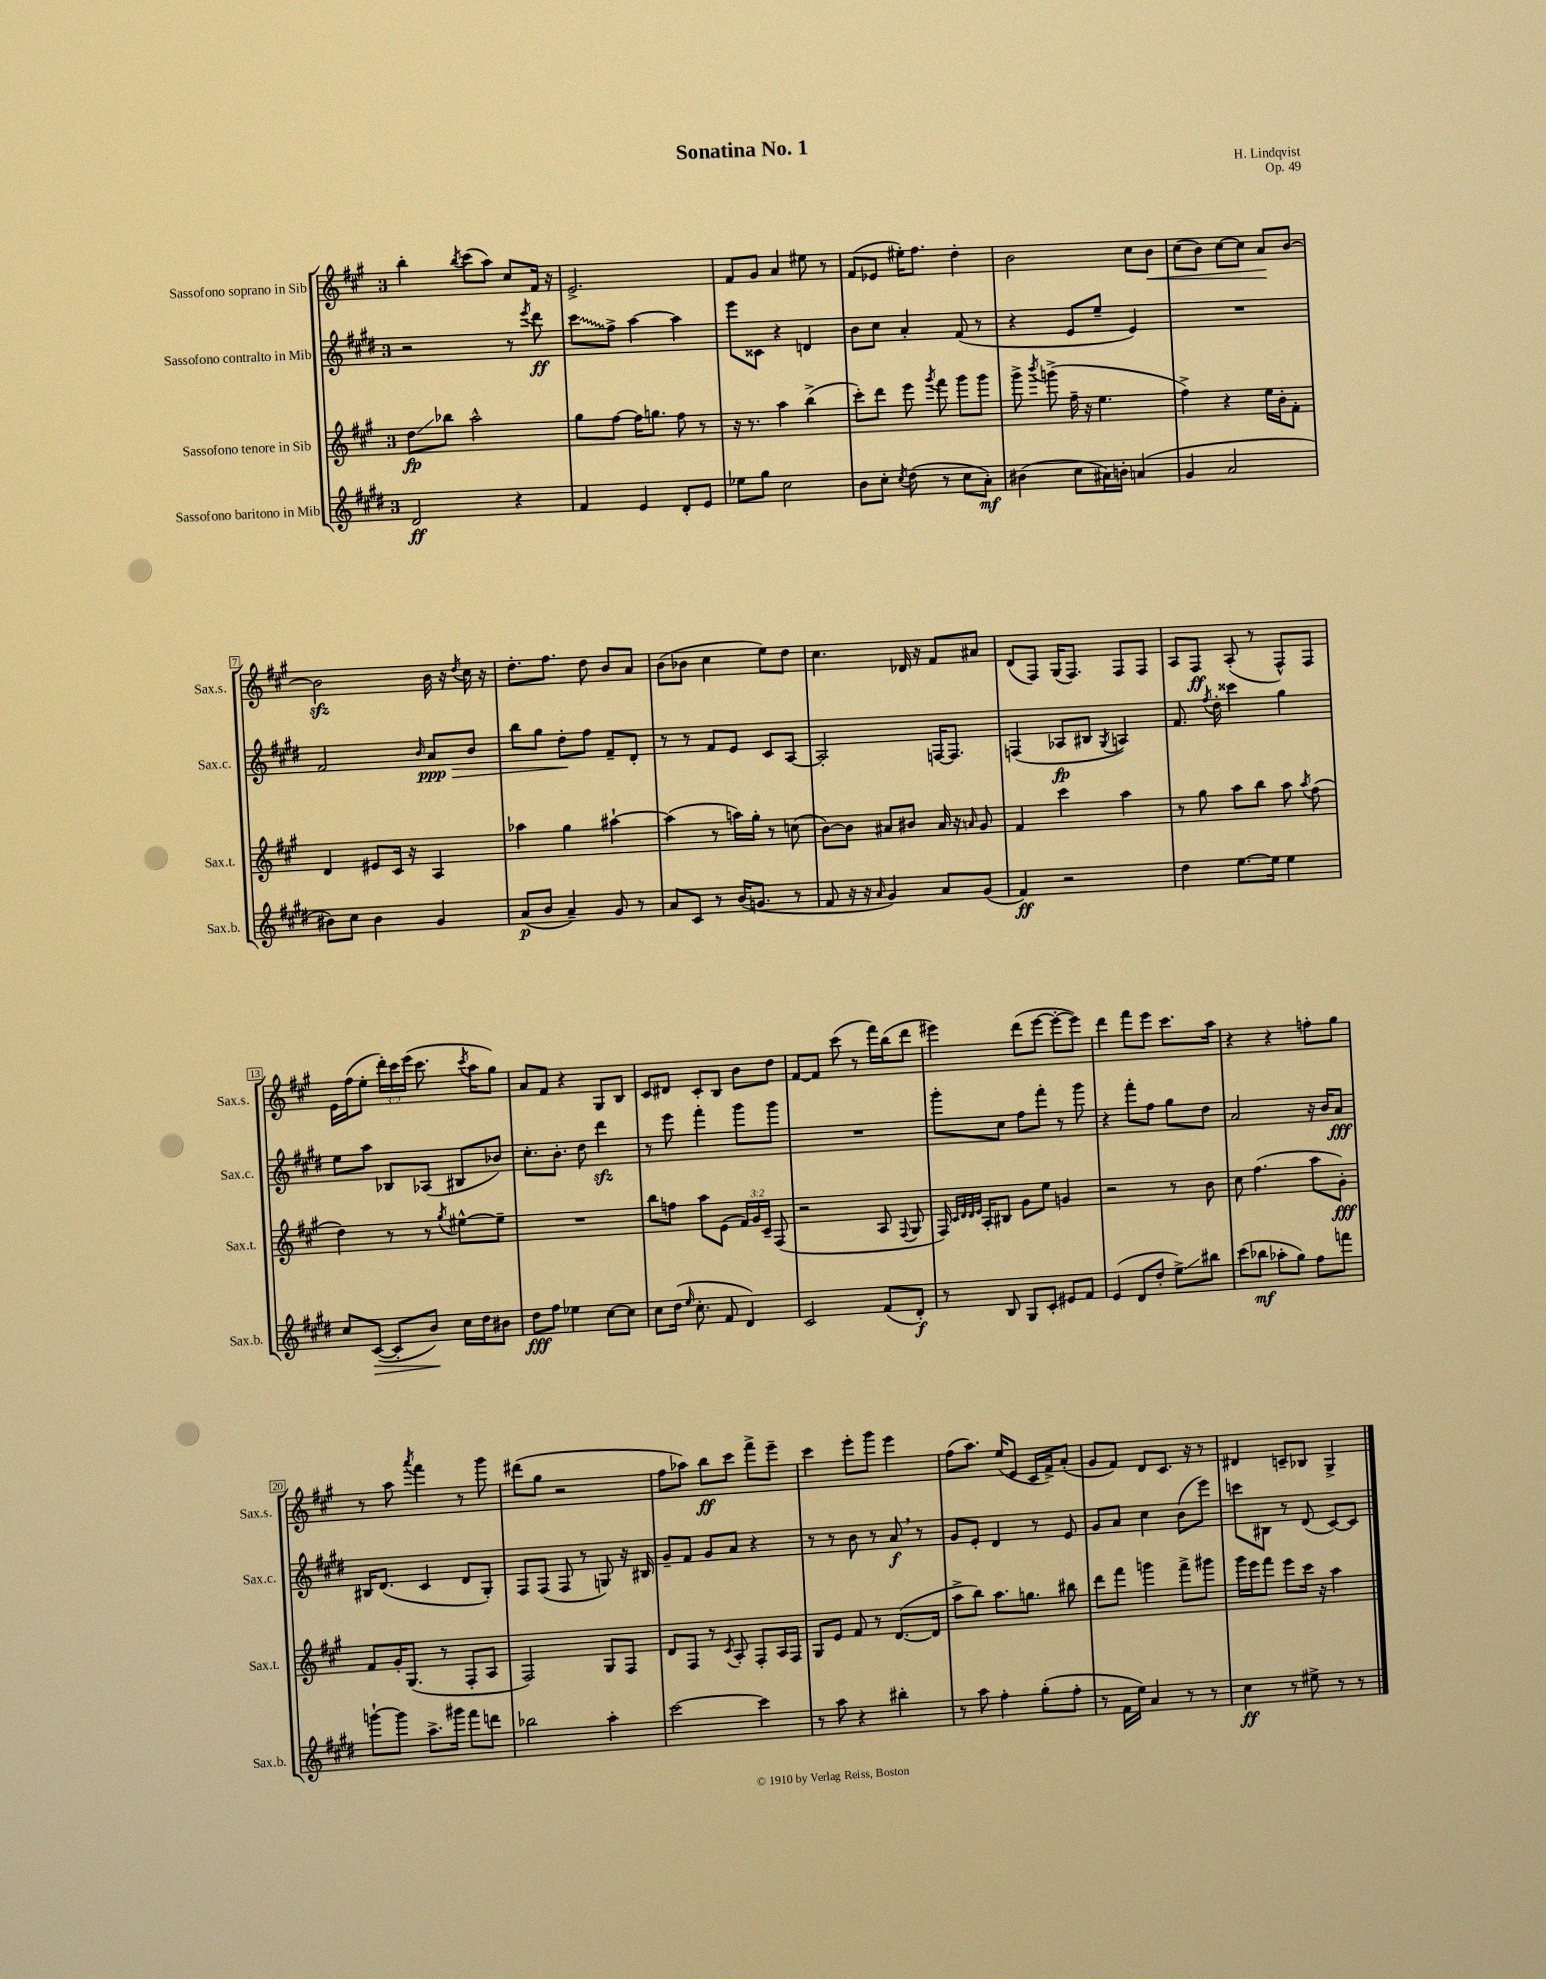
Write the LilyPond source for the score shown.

\header { title = "Sonatina No. 1" composer = "H. Lindqvist" opus = "Op. 49" }
<<
\new StaffGroup <<
\new Staff = "s0" \with { instrumentName = "Sassofono soprano in Sib" shortInstrumentName = "Sax.s." } {
    \clef treble \key a \major \once \override Staff.TimeSignature.style = #'single-digit \time 3/4 \override Staff.TupletNumber.text = #tuplet-number::calc-fraction-text
    \autoBeamOff b''4-. \acciaccatura { b''8 } cis'''8[( a''8]) cis''8[ fis'16] r16 |
    e'2.-> |
    fis'8[ gis'8] a'4 eis''8 r8 |
    fis'8[( ees'8] eis''16[-.) fis''8.] d''4-. |
    b'2 cis''8[ b'8]\< |
    cis''8[( b'8]) cis''8[~ cis''8] a'8[\! b'8]~ |
    b'2\sfz b'16 r16 \acciaccatura { d''8 } cis''16 r16 |
    d''8.[-. fis''8.] d''8 b'8[ a'8] |
    b'8[( bes'8] cis''4 e''8[) d''8] |
    cis''4. des'16 r16 fis'8[ ais'8] |
    d'8[( fis8]) gis16[( fis8.]) fis8[ fis8] |
    a8[ fis8]\ff a8-.( r8 fis8[-^) fis8] |
    e'16[ fis''16( e''8]-. \tuplet 3/2 { d'''16[-.) cis'''16 e'''16]( } cis'''8. \acciaccatura { cis'''8 } a''16[ gis''8]) |
    a'8[ fis'8] r4 gis8[ b8] |
    cis'8[ dis'8] cis'8[-. b8] b'8[ d''8] |
    fis'8[~ fis'8] cis'''8( r8 fis'''16[) b''16( d'''8] |
    eis'''4) d'''8[( eis'''8]~ eis'''8[~-. eis'''8]) |
    d'''4 fis'''8[ e'''8] cis'''8.[ a''16] |
    r4 r4 f''8[-. gis''8] |
    r8 a''8 \acciaccatura { a'''8 } fis'''4 r8 gis'''8 |
    dis'''8[( gis''8] r2 |
    fis''8[ aes''8]) b''8[\ff cis'''8] fis'''8[-> e'''8]-- |
    cis'''4 e'''8[-. gis'''8] e'''4 |
    fis''8[( a''8.]) e''16[( e'8] cis'16[ fis'16->) a'8]-.( |
    gis'8[ fis'8]) d'8[ cis'8.] r16 r8 |
    dis'4 c'8[-- bes8] gis4-> \bar "|." |
}
\new Staff = "s1" \with { instrumentName = "Sassofono contralto in Mib" shortInstrumentName = "Sax.c." } {
    \clef treble \key e \major \once \override Staff.TimeSignature.style = #'single-digit \time 3/4
    \autoBeamOff r2 r8 \acciaccatura { e'''8 } dis'''8\ff |
    \once \override Glissando.style = #'zigzag cis'''8[\glissando fis''8]-> a''4~ a''4 |
    e'''8[ cisis'8] r4 d'4 |
    b'8[ cis''8] a'4-. fis'8( r8 |
    r4 e'8[ e''8]-- e'4) |
    R2. |
    fis'2 \grace { b'16 } a'8[\ppp\> b'8] |
    b''8[ gis''8] dis''8[-.\! fis''8] fis'8[-- dis'8]-. |
    r8 r8 fis'8[ e'8] cis'8[ a8]~ |
    a2-. f16[~ f8.] |
    f4( aes8[\fp bis8] \acciaccatura { gis8 } a4) |
    fis'8. \acciaccatura { fis''8 } dis''16-. cisis'''4 gis''4 |
    e''8[ a''8] bes8[ aes8]( bis8[ bes'8]) |
    cis''8.[-. b'8.]-. dis''8 dis'''4\sfz |
    r8 e'''8 fis'''4-. gis'''8[ gis'''8] |
    R2. |
    gis'''8[-. cis''8] fis''8[ fis'''8]-. r8 gis'''8 |
    r4 fis'''8[-. fis''8] gis''8[ dis''8] |
    a'2 r16 b'16[ a'8]\fff |
    bis16[ dis'8.]( cis'4 dis'8[ gis8]-.) |
    fis8[ fis8]( fis8 r8 g8) r16 bis16 |
    gis'8[-- fis'8] gis'8[ a'8] r4 |
    r8 r8 b'8 r8 a'8\f \breathe r8 |
    gis'8[ e'8]-. dis'4 r8 e'8 |
    gis'8[ a'8] cis''4 b'8[( e'''8]) |
    c'''8[ bis8] r8 dis'8( cis'8[~) cis'8] \bar "|." |
}
\new Staff = "s2" \with { instrumentName = "Sassofono tenore in Sib" shortInstrumentName = "Sax.t." } {
    \clef treble \key a \major \once \override Staff.TimeSignature.style = #'single-digit \time 3/4 \override Staff.TupletNumber.text = #tuplet-number::calc-fraction-text
    \autoBeamOff d''8[\glissando\fp bes''8] a''2-^ |
    gis''8[ fis''8]~ fis''16[ g''8.] fis''8 r8 |
    r16 r8. a''4 b''4->( |
    cis'''8[-.) d'''8] e'''8 \acciaccatura { gis'''8 } fis'''8 gis'''8[ gis'''8] |
    gis'''8-> \acciaccatura { b'''8 } g'''8->( fis''16-- r16 e''4. |
    fis''4->) r4 e''16[ b'16-. fis'8]-. |
    d'4 eis'8[ cis'16] r16 a4 |
    aes''4 gis''4 ais''4~-! |
    ais''4( r8 a''16[) gis''16]-. r8 c''8( |
    b'8[~) b'8] ais'8[ bis'8] ais'16 r16 \grace { a'16 } gis'8 |
    fis'4 cis'''4 a''4 |
    r8 gis''8 a''8[ b''8] a''8 \acciaccatura { a''8 } fis''8( |
    d''4) r8 r8 \acciaccatura { gis''8 } eis''8[~-^ eis''8]-- |
    R2. |
    b''8[ f''8] a''8[ e'8]( \tuplet 3/2 { fis'16[) gis'16 cis'16]-- } fis8( |
    r2 a8 \appoggiatura { fis8 } gis8 |
    fis16) \grace { cis'32[ d'32 d'32 e'32] } a16[-. bis8] gis'8[ e''8] g'4 |
    r2 r8 b'8 |
    cis''8 fis''4.( a''8[ gis'8]-.\fff) |
    fis'8[ gis'16-. gis8.]( r8 fis8[-. a8] |
    fis2) gis8[ fis8] |
    d'8[ fis8] r8 \acciaccatura { cis'8 } a8-. fis8[-. a16 fis16] |
    gis8[ e'8] fis'8 r8 d'8.[~( d'16] |
    a''8[-> b''8]) a''8.[ g''8.] bis''8 |
    d'''8[ fis'''8] g'''4 fis'''8[-> gis'''8] |
    gis'''16[ e'''16 fis'''8] e'''8[ cis'''16] r16 a''4 \bar "|." |
}
\new Staff = "s3" \with { instrumentName = "Sassofono baritono in Mib" shortInstrumentName = "Sax.b." } {
    \clef treble \key e \major \once \override Staff.TimeSignature.style = #'single-digit \time 3/4
    \autoBeamOff dis'2\ff r4 |
    fis'4 e'4 dis'8[-. e'8] |
    ees''8[ gis''8] cis''2 |
    b'8[ cis''8]-. \acciaccatura { cis''8 } dis''8( r8 cis''8[ a'8]-.\mf) |
    bis'4( cis''8[ ais'16) b'16]-. a'4( |
    gis'4 a'2 |
    bis'8[) cis''8] bis'4 gis'4 |
    a'8[\p( b'8] a'4--) gis'8 r8 |
    a'8[ cis'8] r8 b'16[( g'8.] r8 |
    fis'8 r16 r16 \grace { a'16 } gis'4) a'8[ gis'8]( |
    fis'4\ff) r2 |
    dis''4 e''8.[~ e''16] e''4 |
    cis''8[ cis'8]~\>( cis'8[-. b'8]\!) cis''16[ dis''16 bis'8] |
    dis''8[\fff fis''8] ees''4 cis''8[~ cis''8] |
    cis''8[ dis''16]( \grace { e''16 } cis''8.-. fis'8 dis'4) |
    cis'2 fis'8[( dis'8]-.\f) |
    r8 b8 gis8[ cis'8]-. eis'8[ fis'8] |
    e'4( dis'8[ dis''8]-. e''8[->\glissando) bis''8] |
    cis'''8[( bes''8]\mf aes''8[-. gis''8]) fis''8[ f'''8] |
    g'''8[~-! g'''8] a''8.[-> gis'''16] fis'''8[ d'''8] |
    bes''2 a''4-. |
    cis'''2~ cis'''4 |
    r8 a''8 r4 bis''4-. |
    r8 a''8 fis''4-. gis''8[-.( fis''8]-. |
    r8 fis'16[ e''16]) a'4 r8 r8 |
    cis''4\ff r8 eis''8-> r8 r8 \bar "|." |
}
>>
>>
\layout { \context { \Score \override BarNumber.stencil = #(make-stencil-boxer 0.1 0.3 ly:text-interface::print) } }
